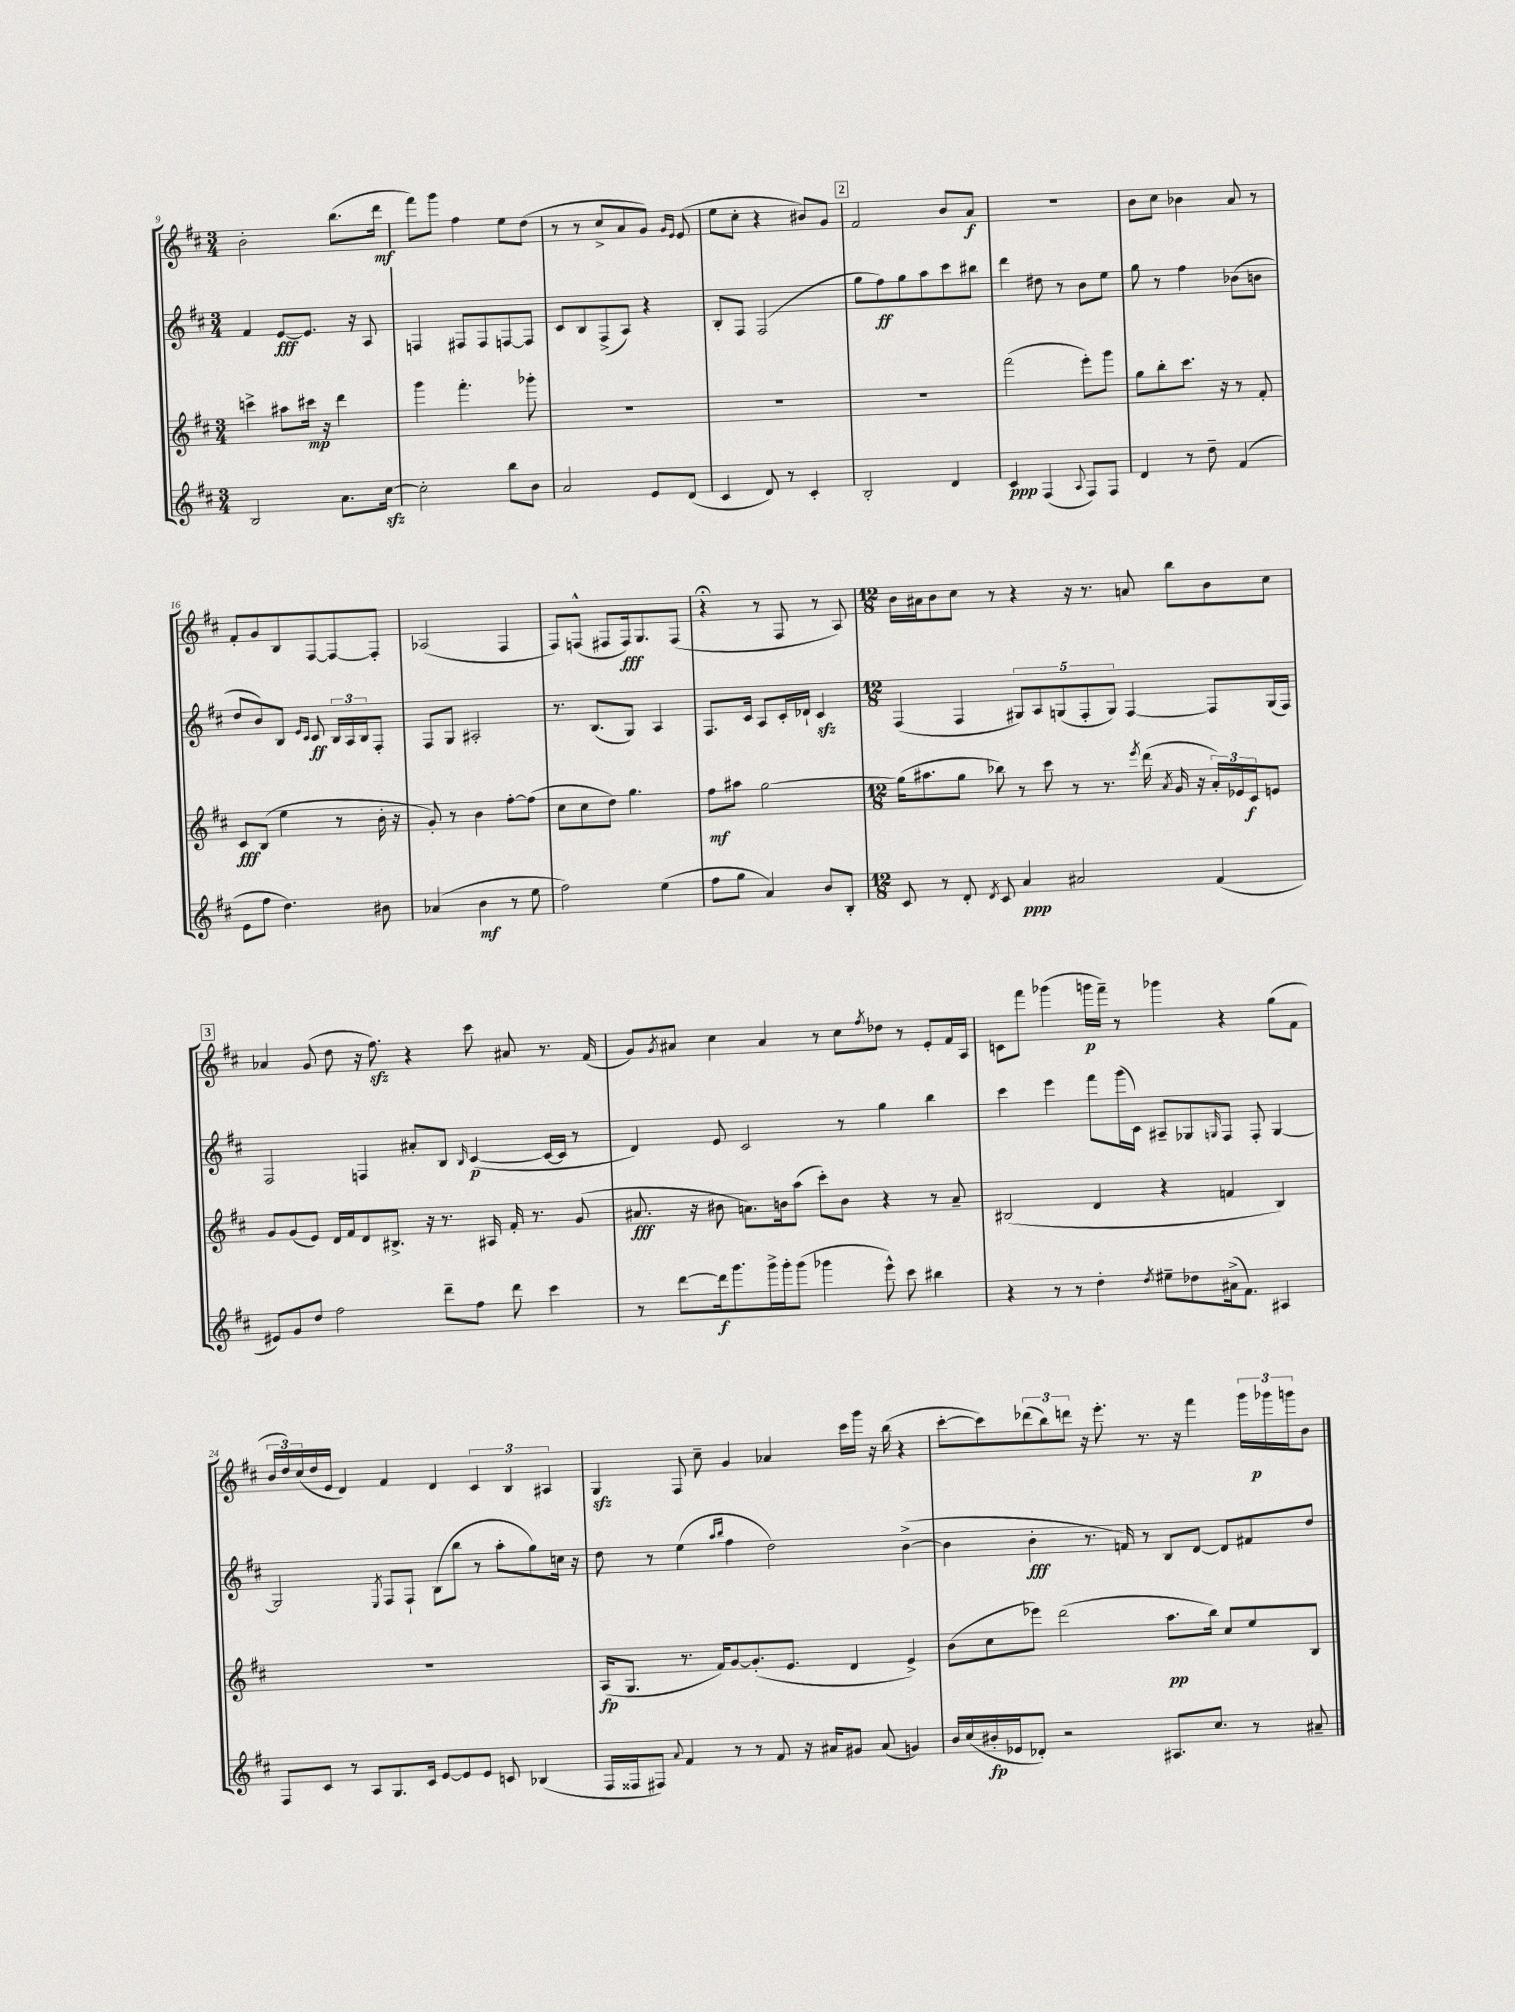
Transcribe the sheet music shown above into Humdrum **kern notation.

**kern	**dynam	**kern	**dynam	**kern	**dynam	**kern	**dynam
*part4	*part4	*part3	*part3	*part2	*part2	*part1	*part1
*staff4	*staff4	*staff3	*staff3	*staff2	*staff2	*staff1	*staff1
*clefG2	*	*clefG2	*	*clefG2	*	*clefG2	*
*k[f#c#]	*	*k[f#c#]	*	*k[f#c#]	*	*k[f#c#]	*
*M3/4	*	*M3/4	*	*M3/4	*	*M3/4	*
=9	=9	=9	=9	=9	=9	=9	=9
2B/	.	4cccn^\	.	4f#/	.	2b'\	.
.	.	8aa#X\L	.	[8e/L	fff	.	.
.	.	16ccc#X\Jk	mp	8.e/J]	.	.	.
.	.	16r	.	.	.	.	.
8.a\L	.	4ddd\	.	.	.	(8.bb\L	.
.	.	.	.	16r	.	.	.
.	.	.	.	8A/	.	.	.
[16cc#zz\Jk	.	.	.	.	.	16ddd\Jk	mf
=10	=10	=10	=10	=10	=10	=10	=10
2cc#'\]	.	4ggg\	.	4Fn/	.	8fff#\L)	.
.	.	.	.	.	.	8ggg\J	.
.	.	4.fff#'\	.	8F#X/L	.	4ff#\	.
.	.	.	.	8F#/	.	.	.
8bb\L	.	.	.	[8Fn/	.	8ee\L	.
8b\J	.	8ggg-X'\	.	8F/J]	.	(8dd\J	.
=11	=11	=11	=11	=11	=11	=11	=11
2a/	.	2.r	.	8c#/L	.	8r	.
.	.	.	.	8B/	.	8r	.
.	.	.	.	(8F#^/	.	8cc#^/L	.
.	.	.	.	8A/J)	.	8a/	.
8e/L	.	.	.	4r	.	8g/J)	.
.	.	.	.	.	.	16qqg/LL	.
.	.	.	.	.	.	16qqe/JJ	.
(8d/J	.	.	.	.	.	(8e/	.
=12	=12	=12	=12	=12	=12	=12	=12
4c#/	.	2.r	.	8B'/L	.	8ee\L	.
.	.	.	.	8F#/J	.	8cc#'\J	.
8d/)	.	.	.	(2F#/	.	4r	.
8r	.	.	.	.	.	.	.
4c#'/	.	.	.	.	.	8b#X/L)	.
.	.	.	.	.	.	8g/J	.
!!LO:REH:place=s1:t=2
=13	=13	=13	=13	=13	=13	=13	=13
2B'/	.	2.r	.	8gg\L	.	2f#/	.
.	.	.	.	8ff#\)	ff	.	.
.	.	.	.	8gg\	.	.	.
.	.	.	.	8aa\	.	.	.
4d/	.	.	.	8ccc#\	.	8b/L	.
.	.	.	.	8bb#X\J	.	8a/J	f
=14	=14	=14	=14	=14	=14	=14	=14
4c#/	ppp	(2fff#\	.	4ddd\	.	2.r	.
(4F#/	.	.	.	8dd#X\	.	.	.
.	.	.	.	8r	.	.	.
8qqA/	.	.	.	.	.	.	.
8F#/L)	.	8eee'\L)	.	8b\L	.	.	.
8F#/J	.	8ggg\J	.	8ee\J	.	.	.
=15	=15	=15	=15	=15	=15	=15	=15
4d/	.	8gg\L	.	8gg\	.	8b\L	.
.	.	8bb'\	.	8r	.	8cc#\J	.
8r	.	8.ccc#\J	.	4ff#\	.	4b-X\	.
8dd~\	.	.	.	.	.	.	.
.	.	16r	.	.	.	.	.
(4f#/	.	8r	.	(8b-X\L	.	8a/	.
.	.	8f#'/	.	8bn\J	.	8r	.
!!LO:LB:g=z
=16	=16	=16	=16	=16	=16	=16	=16
8e\L	.	8c#/L	fff	8dd/L	.	8f#'/L	.
8ff#\J	.	(8B/J	.	8b/)	.	8g/	.
4.dd\)	.	4ee\	.	8B/J	.	8B/	.
.	.	.	.	16qqe/LL	.	.	.
.	.	.	.	16qqc#/JJ	.	.	.
.	.	.	.	8c#/	ff	[8F#/	.
.	.	8r	.	24B/LL	.	8F#/_	.
.	.	.	.	24A/	.	.	.
.	.	.	.	24B/J	.	.	.
8b#X\	.	16b'\	.	8F#'/J	.	8F#'/J]	.
.	.	16r	.	.	.	.	.
=17	=17	=17	=17	=17	=17	=17	=17
(4a-X/	.	8g'/)	.	8F#/L	.	(2A-X/	.
.	.	8r	.	8G/J	.	.	.
4b\	mf	4b\	.	2A#X'/	.	.	.
8r	.	[8ff#'\L	.	.	.	4F#/	.
8ee\	.	(8ff#\J]	.	.	.	.	.
=18	=18	=18	=18	=18	=18	=18	=18
2ff#\)	.	8cc#\L	.	8.r	.	8F#/L)	.
.	.	8cc#\	.	.	.	(8Fn^^/J	.
.	.	.	.	(8.B/L	.	.	.
.	.	8dd\J)	.	.	.	8F#X/L	.
.	.	4.gg\	.	8G/J)	.	16F#/k)	fff
.	.	.	.	.	.	8.G/	.
(4ee\	.	.	.	4A/	.	.	.
.	.	.	.	.	.	(8F#/J	.
=19	=19	=19	=19	=19	=19	=19	=19
8ff#\L	.	8ff#\L	mf	8.F#/L	.	4r;<	.
8gg\J	.	8aa#X\J	.	.	.	.	.
.	.	.	.	16c#/Jk	.	.	.
4a/)	.	[2gg\	.	8A/L	.	8r	.
.	.	.	.	16c#'/L	.	8F#/	.
.	.	.	.	16d-X`/JJ	.	.	.
8b/L	.	.	.	4c#zz/	.	8r	.
8B'/J	.	.	.	.	.	8A/)	.
=20	=20	=20	=20	=20	=20	=20	=20
*M12/8	*	*M12/8	*	*M12/8	*	*M12/8	*
8c#/	.	(16gg\KL]	.	(4F#/	.	16b\LL	.
.	.	8.aa#X\	.	.	.	16a#X\J	.
8r	.	.	.	.	.	8b\	.
8d'/	.	8gg\J	.	4F#/	.	8cc#\J	.
8qd/	.	.	.	.	.	.	.
8c#/	.	8bb-X\)	.	.	.	8r	.
4a/	ppp	8r	.	10G#X/L)	.	4r	.
.	.	.	.	10A/	.	.	.
.	.	8ccc#\	.	.	.	.	.
.	.	.	.	(10Gn/	.	.	.
2a#X/	.	8r	.	.	.	16r	.
.	.	.	.	10F#'/	.	.	.
.	.	.	.	.	.	8.r	.
.	.	8.r	.	.	.	.	.
.	.	.	.	10G/J)	.	.	.
.	.	.	.	[4F#/	.	8an/	.
.	.	8qeee/	.	.	.	.	.
.	.	(16ddd\	.	.	.	.	.
.	.	8qa/	.	.	.	.	.
.	.	16g/	.	.	.	8bb\L	.
.	.	16r	.	.	.	.	.
(4f#/	.	24a'/LL)	.	8F#/L]	.	8b\	.
.	.	24e-X/	.	.	.	.	.
.	.	24c#/J	f	.	.	.	.
.	.	8en/J	.	(16G/L	.	8cc#\J	.
.	.	.	.	16F#/JJ)	.	.	.
!!LO:LB:g=z
!!LO:REH:place=s1:t=3
=21	=21	=21	=21	=21	=21	=21	=21
8e#X/L)	.	8g/L	.	2F#/	.	4a-X/	.
8g/	.	(8g/	.	.	.	.	.
8dd/J	.	8e/J)	.	.	.	(8g/	.
2ff#\	.	16d/LL	.	.	.	8dd\	.
.	.	16f#/J	.	.	.	.	.
.	.	8d/	.	4Fn/	.	16r	.
.	.	.	.	.	.	8.ff#zz\)	.
.	.	8.B#X^/J	.	.	.	.	.
.	.	.	.	8a#X'/L	.	4r	.
.	.	16r	.	.	.	.	.
8ddd~\L	.	8.r	.	8B/J	.	.	.
.	.	.	.	16qqB/	.	.	.
8ff#\J	.	.	.	([4c#/	p	8ccc#\	.
.	.	16A#X/	.	.	.	.	.
8ddd\	.	16f#'/	.	.	.	8a#X/	.
.	.	8.r	.	.	.	.	.
4ccc#\	.	.	.	16c#/LL_	.	8.r	.
.	.	.	.	16c#/JJ]	.	.	.
.	.	(8g/	.	8r	.	.	.
.	.	.	.	.	.	(16f#/	.
=22	=22	=22	=22	=22	=22	=22	=22
8r	.	8.a#X/	fff	4d/)	.	8g/L)	.
.	.	.	.	.	.	8qg/	.
[8ddd\L	.	.	.	.	.	8a#X/J	.
.	.	16r	.	.	.	.	.
16ddd\k]	f	8b#X\	.	8e/	.	4cc#\	.
8.ggg\	.	.	.	.	.	.	.
.	.	8.an\L)	.	2c#/	.	.	.
16ggg^\L	.	.	.	.	.	4a#/	.
16ggg'\J	.	16bn\k	.	.	.	.	.
(8ggg\J	.	(8aa\J	.	.	.	.	.
4ggg-X\	.	8ccc#'\L)	.	.	.	8r	.
.	.	8b\J	.	8r	.	8cc#\L	.
.	.	.	.	.	.	8qff#/	.
8eee^^\)	.	4r	.	4gg\	.	8dd-X\J	.
8ccc#\	.	.	.	.	.	8r	.
4bb#X\	.	8r	.	4bb\	.	8e'/L	.
.	.	8a~/	.	.	.	16f#/L	.
.	.	.	.	.	.	16A/JJ	.
=23	=23	=23	=23	=23	=23	=23	=23
4r	.	(2B#X/	.	4ccc#\	.	8cn\L	.
.	.	.	.	.	.	8fff#\J	.
8r	.	.	.	4eee\	.	(4ggg-X\	.
8r	.	.	.	.	.	.	.
4dd'\	.	4d/	.	8fff#\L	.	16gggn\LL	p
.	.	.	.	.	.	16fff#~\JJ)	.
.	.	.	.	(16ggg\L	.	8r	.
.	.	.	.	16c#\JJ)	.	.	.
8qdd/	.	.	.	.	.	.	.
8ee#X~\L	.	4r	.	8A#X~/L	.	4ggg-X\	.
8dd-X\	.	.	.	8G-X/	.	.	.
.	.	.	.	16qqGn/	.	.	.
(16a#X^\k	.	4fn/	.	8F#/J	.	4r	.
8.f#\J)	.	.	.	.	.	.	.
.	.	.	.	8F#'/	.	.	.
4A#X/	.	4B#/)	.	[4G/	.	(8gg\L	.
.	.	.	.	.	.	8f#\J	.
!!LO:LB:g=z
=24	=24	=24	=24	=24	=24	=24	=24
8F#/L	.	1.r	.	2G/]	.	24b/LL	.
.	.	.	.	.	.	24dd/)	.
.	.	.	.	.	.	(24cc#/	.
8c#/J	.	.	.	.	.	16dd/	.
.	.	.	.	.	.	16e/JJ	.
8r	.	.	.	.	.	4d/)	.
8A/L	.	.	.	.	.	.	.
.	.	.	.	8qE/	.	.	.
8.G/	.	.	.	8F#/L	.	4f#/	.
.	.	.	.	8F#`/J	.	.	.
16c#/Jk	.	.	.	.	.	.	.
[8e/L	.	.	.	(8B\L	.	4d/	.
8e/]	.	.	.	8bb\J	.	.	.
8e/J	.	.	.	8r	.	6c#/	.
8cn/	.	.	.	8aa'\L	.	.	.
.	.	.	.	.	.	6B/	.
(4B-X/	.	.	.	8gg\)	.	.	.
.	.	.	.	.	.	6A#X/	.
.	.	.	.	16ccn\Jk	.	.	.
.	.	.	.	16r	.	.	.
=25	=25	=25	=25	=25	=25	=25	=25
16F#/LL	.	(16A/KL	fp	8dd\	.	4Gzz/	.
16F##X/J	.	8.G/J	.	.	.	.	.
8F#X/J)	.	.	.	8r	.	.	.
8qqa/	.	.	.	.	.	.	.
4f#/	.	8.r	.	(4ee\	.	8F#/	.
.	.	.	.	.	.	8cc#~\	.
.	.	16f#/KL)	.	.	.	.	.
.	.	.	.	16qqaa/LL	.	.	.
.	.	.	.	16qqbb/JJ	.	.	.
8r	.	[8g/	.	4ff#\	.	4g/	.
8r	.	(8.g'/]	.	.	.	.	.
8f#/	.	.	.	2dd\)	.	4a-X/	.
.	.	8.e/J	.	.	.	.	.
16r	.	.	.	.	.	.	.
16a#X/KL	.	.	.	.	.	.	.
8g#X/J	.	4d/	.	.	.	16ccc#\LL	.
.	.	.	.	.	.	16ggg\JJ	.
(8a#/	.	.	.	.	.	16r	.
.	.	.	.	.	.	(16bb\	.
4gn/)	.	4e^/)	.	([4b^\	.	4r	.
=26	=26	=26	=26	=26	=26	=26	=26
16b/LL	.	(8b\L	.	4b\]	.	[8ccc#'\L	.
(16cc#/	.	.	.	.	.	.	.
16b#X'/	fp	8cc#\	.	.	.	8ccc#\])	.
16e-X/J	.	.	.	.	.	.	.
8d-X'/J)	.	8eee-X\J)	.	4b'\	fff	(12ddd-X\	.
.	.	.	.	.	.	12bb\)	.
2r	.	(2ddd\	.	.	.	.	.
.	.	.	.	.	.	12dddn\J	.
.	.	.	.	8.r	.	16r	.
.	.	.	.	.	.	8.eee'\	.
.	.	.	.	16fn/)	.	.	.
.	.	.	.	8r	.	8.r	.
8.A#X/L	.	8.aa\L	pp	8B/L	.	.	.
.	.	.	.	.	.	16r	.
.	.	.	.	[8d/J	.	4fff#\	.
8.cc#/J	.	16bb\Jk)	.	.	.	.	.
.	.	8cc#/L	.	8d/L]	.	.	.
8r	.	8ee/	.	8f#X/	.	24ggg\LL	.
.	.	.	.	.	.	24ggg-X\	p
.	.	.	.	.	.	24gggn\J	.
8a#X~/	.	8B/J	.	8dd/J	.	8b\J	.
==	==	==	==	==	==	==	==
*-	*-	*-	*-	*-	*-	*-	*-
